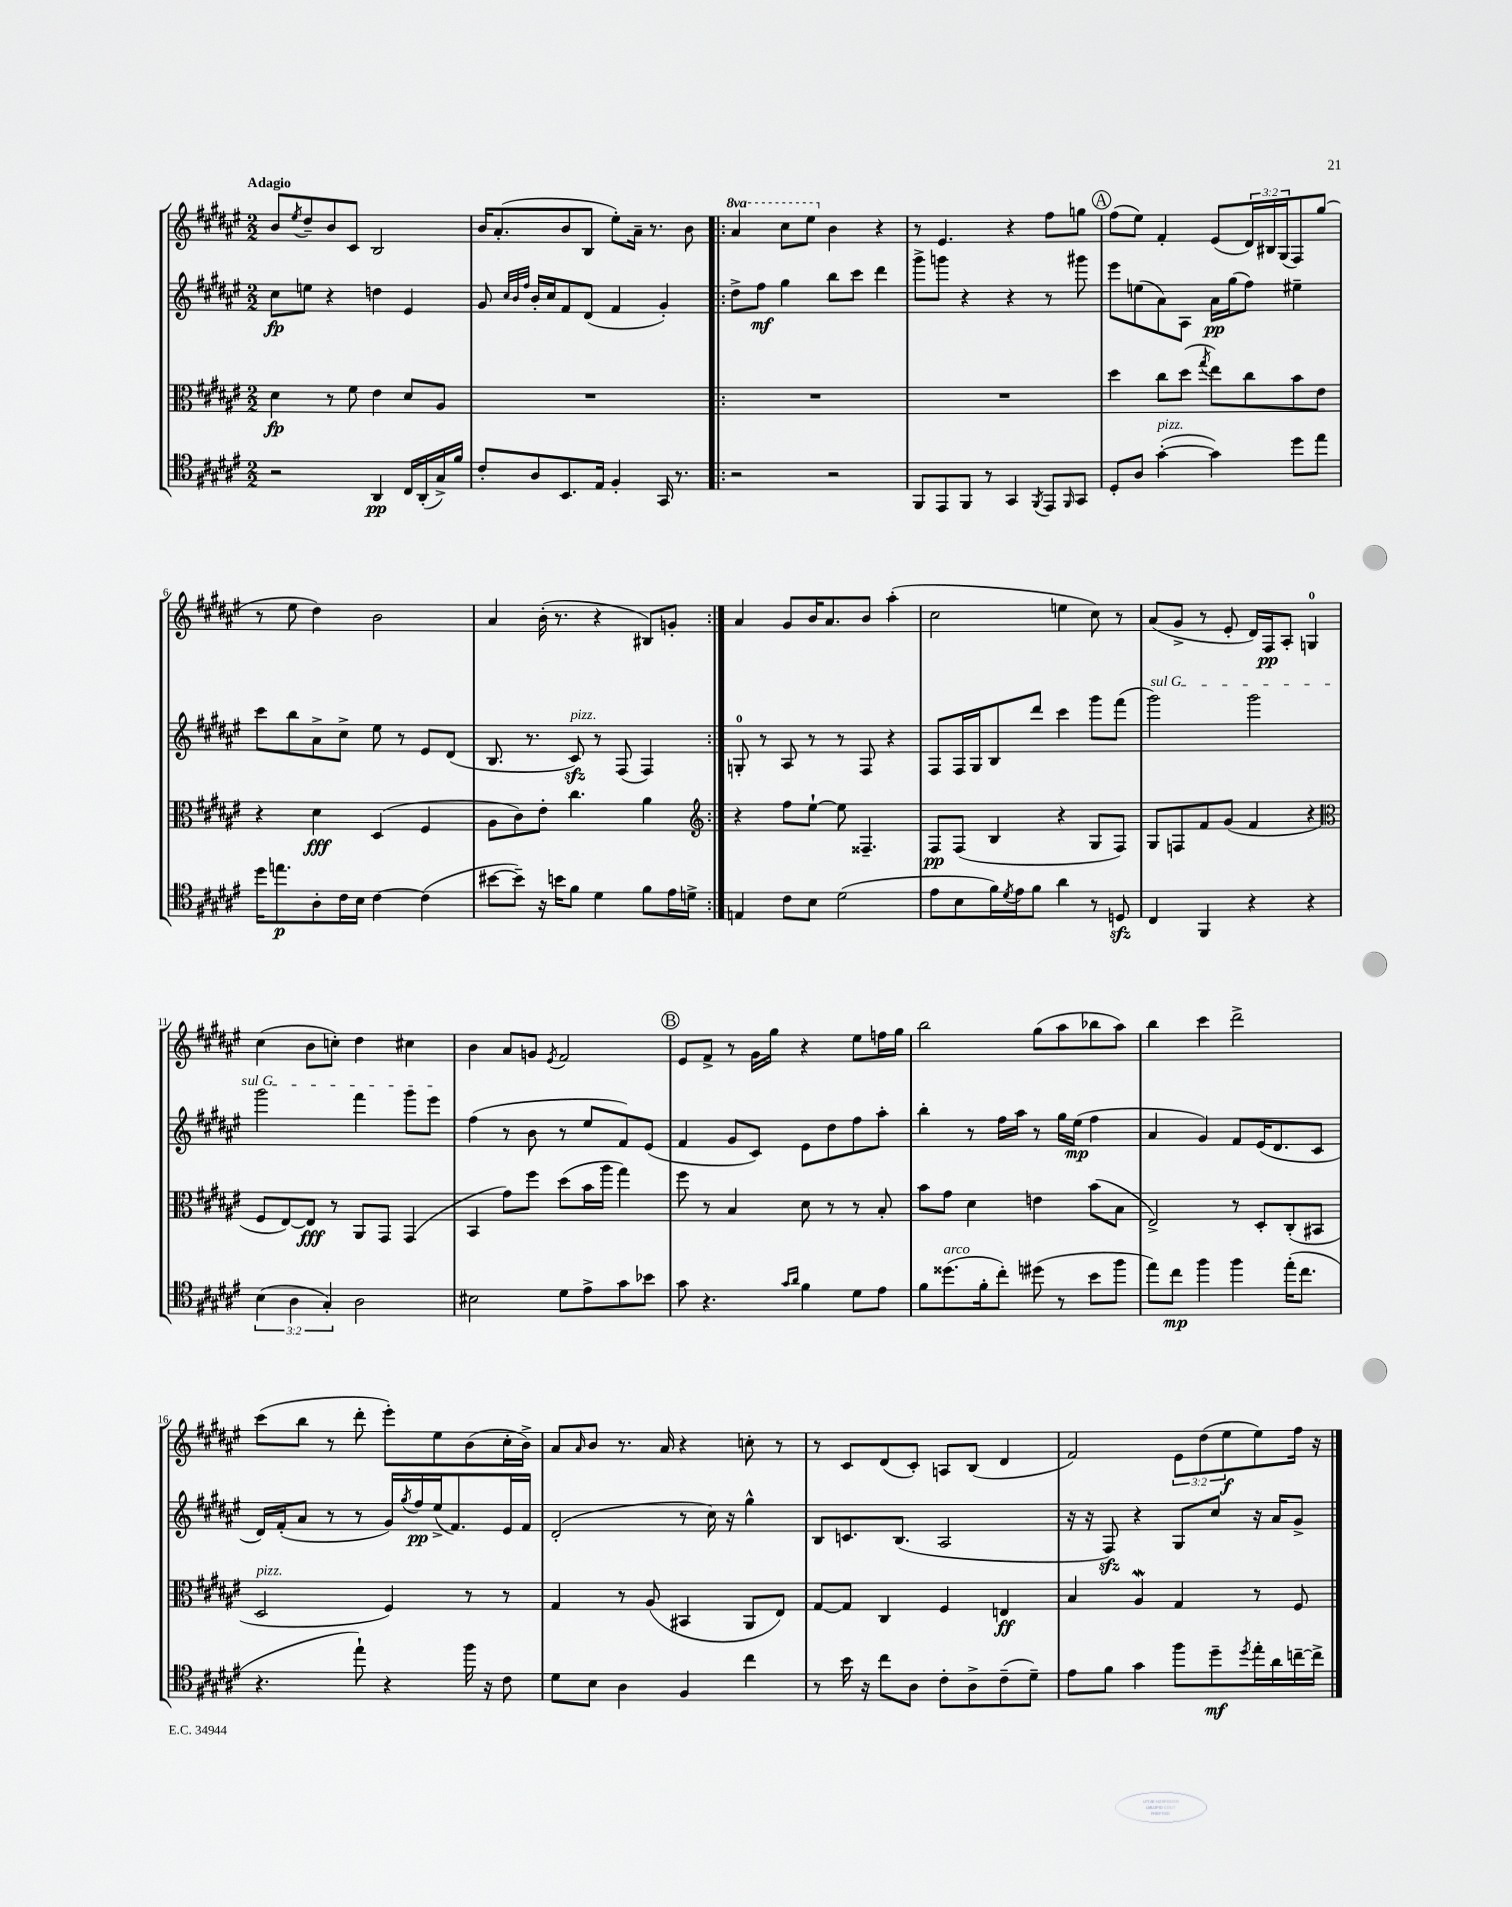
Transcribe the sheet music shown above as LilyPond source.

<<
\new StaffGroup <<
\new Staff = "s0" {
    \clef treble \key fis \major \numericTimeSignature \time 2/2 \override Staff.TupletNumber.text = #tuplet-number::calc-fraction-text \set Staff.ottavationMarkups = #ottavation-simple-ordinals \tempo "Adagio"
    b'8 \acciaccatura { eis''8 } dis''8-- b'8 cis'8 b2 |
    b'16 ais'8.-.( b'8 b8 eis''8-.) ais'16-- r8. b'8 |
    \repeat volta 2 { \ottava #1 ais''4 cis'''8 eis'''8 \ottava #0 b'4 r4 |
    r8 eis'4. r4 fis''8 g''8 |
    \mark \markup { \circle "A" } fis''8( eis''8) fis'4-. eis'8( \tuplet 3/2 { dis'16) bis16 gis16( } fis8) gis''8( |
    r8 eis''8 dis''4) b'2 |
    ais'4 b'16-.( r8. r4 bis8) g'8-. | }
    ais'4 gis'8 b'16 ais'8. b'8 ais''4-.( |
    cis''2 e''4 cis''8) r8 |
    ais'8( gis'8-> r8 eis'8-. dis'16) fis16\pp ais8-. g4-0 |
    cis''4( b'8 c''8-.) dis''4 cis''4 |
    b'4 ais'8 g'8 \acciaccatura { eis'8 } fis'2 |
    \mark \markup { \circle "B" } eis'8 fis'8-> r8 gis'16 gis''16 r4 eis''8 f''16 gis''16 |
    b''2 gis''8( ais''8 bes''8 ais''8) |
    b''4 cis'''4 dis'''2-> |
    cis'''8( b''8 r8 dis'''8-. eis'''8-.) eis''8 b'8( cis''16-. b'16->) |
    ais'8 \grace { ais'16 } b'8 r8. ais'16 r4 c''8-. r8 |
    r8 cis'8 dis'8( cis'8-.) a8 b8( dis'4 |
    fis'2) \tuplet 3/2 { eis'8 dis''8( eis''8\f } eis''8) fis''16 r16 \bar "|." |
}
\new Staff = "s1" {
    \clef treble \key fis \major \numericTimeSignature \time 2/2
    cis''8\fp e''8 r4 d''4 eis'4 |
    gis'8 \grace { cis''32 b'32 fis''32 } b'16-. cis''16 fis'8 dis'8( fis'4 gis'4-.) |
    \repeat volta 2 { dis''8-> fis''8\mf gis''4 b''8 cis'''8 dis'''4 |
    gis'''8-> g'''8 r4 r4 r8 gis'''8 |
    \mark \markup { \circle "A" } eis'''8 e''8( ais'8) ais8 ais'16\pp gis''16( fis''8) eis''4-- |
    cis'''8 b''8 ais'8-> cis''8-> eis''8 r8 eis'8 dis'8( |
    b8. r8. cis'8\sfz^\markup { \italic "pizz." }) r8 fis8( fis4) | }
    g8-0-. r8 ais8 r8 r8 fis8 r4 |
    fis8 fis16 gis16 b8 dis'''8 cis'''4 gis'''8 fis'''8( |
    \once \override TextSpanner.bound-details.left.text = \markup { \italic "sul G" } gis'''2\startTextSpan) gis'''2 |
    gis'''2 fis'''4 gis'''8 eis'''8\stopTextSpan |
    fis''4( r8 b'8 r8 eis''8 fis'8) eis'8( |
    \mark \markup { \circle "B" } fis'4 gis'8 cis'8) eis'8 dis''8 fis''8 ais''8-. |
    b''4-. r8 fis''16 ais''16 r8 gis''16 eis''16\mp( fis''4 |
    ais'4 gis'4) fis'8 eis'16( dis'8. cis'8 |
    dis'16) fis'16-.( ais'8 r8 r8 gis'16) \acciaccatura { gis''8 } fis''16\pp eis''16->( fis'8.) eis'16 fis'16 |
    dis'2-.( r8 cis''16) r16 gis''4-^ |
    b8 c'8. b8.( ais2 |
    r16 r16 fis8\sfz) r4 gis8 cis''8 r16 ais'16 gis'8-> \bar "|." |
}
\new Staff = "s2" {
    \clef alto \key fis \major \numericTimeSignature \time 2/2
    dis'4\fp r8 fis'8 eis'4 dis'8 ais8 |
    R1 |
    \repeat volta 2 { R1 |
    R1 |
    \mark \markup { \circle "A" } dis''4 cis''8 dis''8( \acciaccatura { gis''8 } eis''8) cis''8 b'8 eis'8 |
    r4 dis'4\fff dis4( fis4 |
    ais8 cis'8) eis'8-. cis''4. ais'4 | }
    \clef treble r4 fis''8 eis''8~-! eis''8 fisis4.-- |
    fis8\pp fis8( b4 r4 gis8 fis8) |
    gis8 f8 fis'8 gis'8( fis'4 r4 |
    \clef alto fis8 eis8~) eis8\fff r8 ais,8 gis,8 gis,4( |
    b,4 gis'8) fis''8 dis''8( b'16 ais''16 gis''4) |
    \mark \markup { \circle "B" } fis''8 r8 b4 dis'8 r8 r8 b8-. |
    b'8 gis'8 dis'4 e'4 b'8( b8 |
    eis2->) r8 dis8-. cis8-.( bis,8 |
    dis2^\markup { \italic "pizz." } fis4) r8 r8 |
    gis4 r8 ais8( bis,4 ais,8 eis8) |
    gis8~ gis8 cis4 fis4 e4\ff |
    b4 ais4\mordent gis4 r8 fis8 \bar "|." |
}
\new Staff = "s3" {
    \clef tenor \key fis \major \numericTimeSignature \time 2/2 \override Staff.TupletNumber.text = #tuplet-number::calc-fraction-text
    r2 ais,4\pp cis16 ais,16-.( gis16->) fis'16 |
    cis'8-. ais8 b,8. eis16 fis4-. gis,16 r8. |
    \repeat volta 2 { r2 r2 |
    fis,8 eis,8 fis,8 r8 gis,4 \acciaccatura { fis,8 } eis,8 \grace { fis,16 } gis,8 |
    \mark \markup { \circle "A" } dis8-. ais8 gis'4~-.^\markup { \italic "pizz." }( gis'4) dis''8 eis''8 |
    dis''16 e''8.\p ais8-. cis'16 b16 cis'4~ cis'4( |
    bis'8~ bis'8--) r16 b'16 fis'8 dis'4 fis'8 eis'16 d'16-> | }
    e4 cis'8 b8 dis'2( |
    eis'8 b8 fis'16) \acciaccatura { dis'8 } eis'16 fis'8 ais'4 r8 d8\sfz |
    cis4 fis,4 r4 r4 |
    \tuplet 3/2 { b4( ais4 gis4-.) } ais2 |
    bis2 dis'8 eis'8-> gis'8 bes'8 |
    \mark \markup { \circle "B" } gis'8 r4. \grace { gis'16 ais'16 } fis'4 dis'8 eis'8 |
    fis'8 disis''8.^\markup { \italic "arco" }( fis'16-. cis''8-.) dis''8( r8 b'8 fis''8 |
    eis''8) cis''8\mp fis''4 fis''4 eis''16-.( cis''8. |
    r4. eis''8-!) r4 fis''16 r16 cis'8 |
    dis'8 b8 ais4 fis4 cis''4 |
    r8 b'16 r16 cis''8 ais8 cis'8-. ais8-> cis'8--( dis'8--) |
    eis'8 fis'8 gis'4 fis''8 dis''8--\mf \acciaccatura { dis''8 } eis''16-. ais'16 c''16~-- c''16-> \bar "|." |
}
>>
>>
